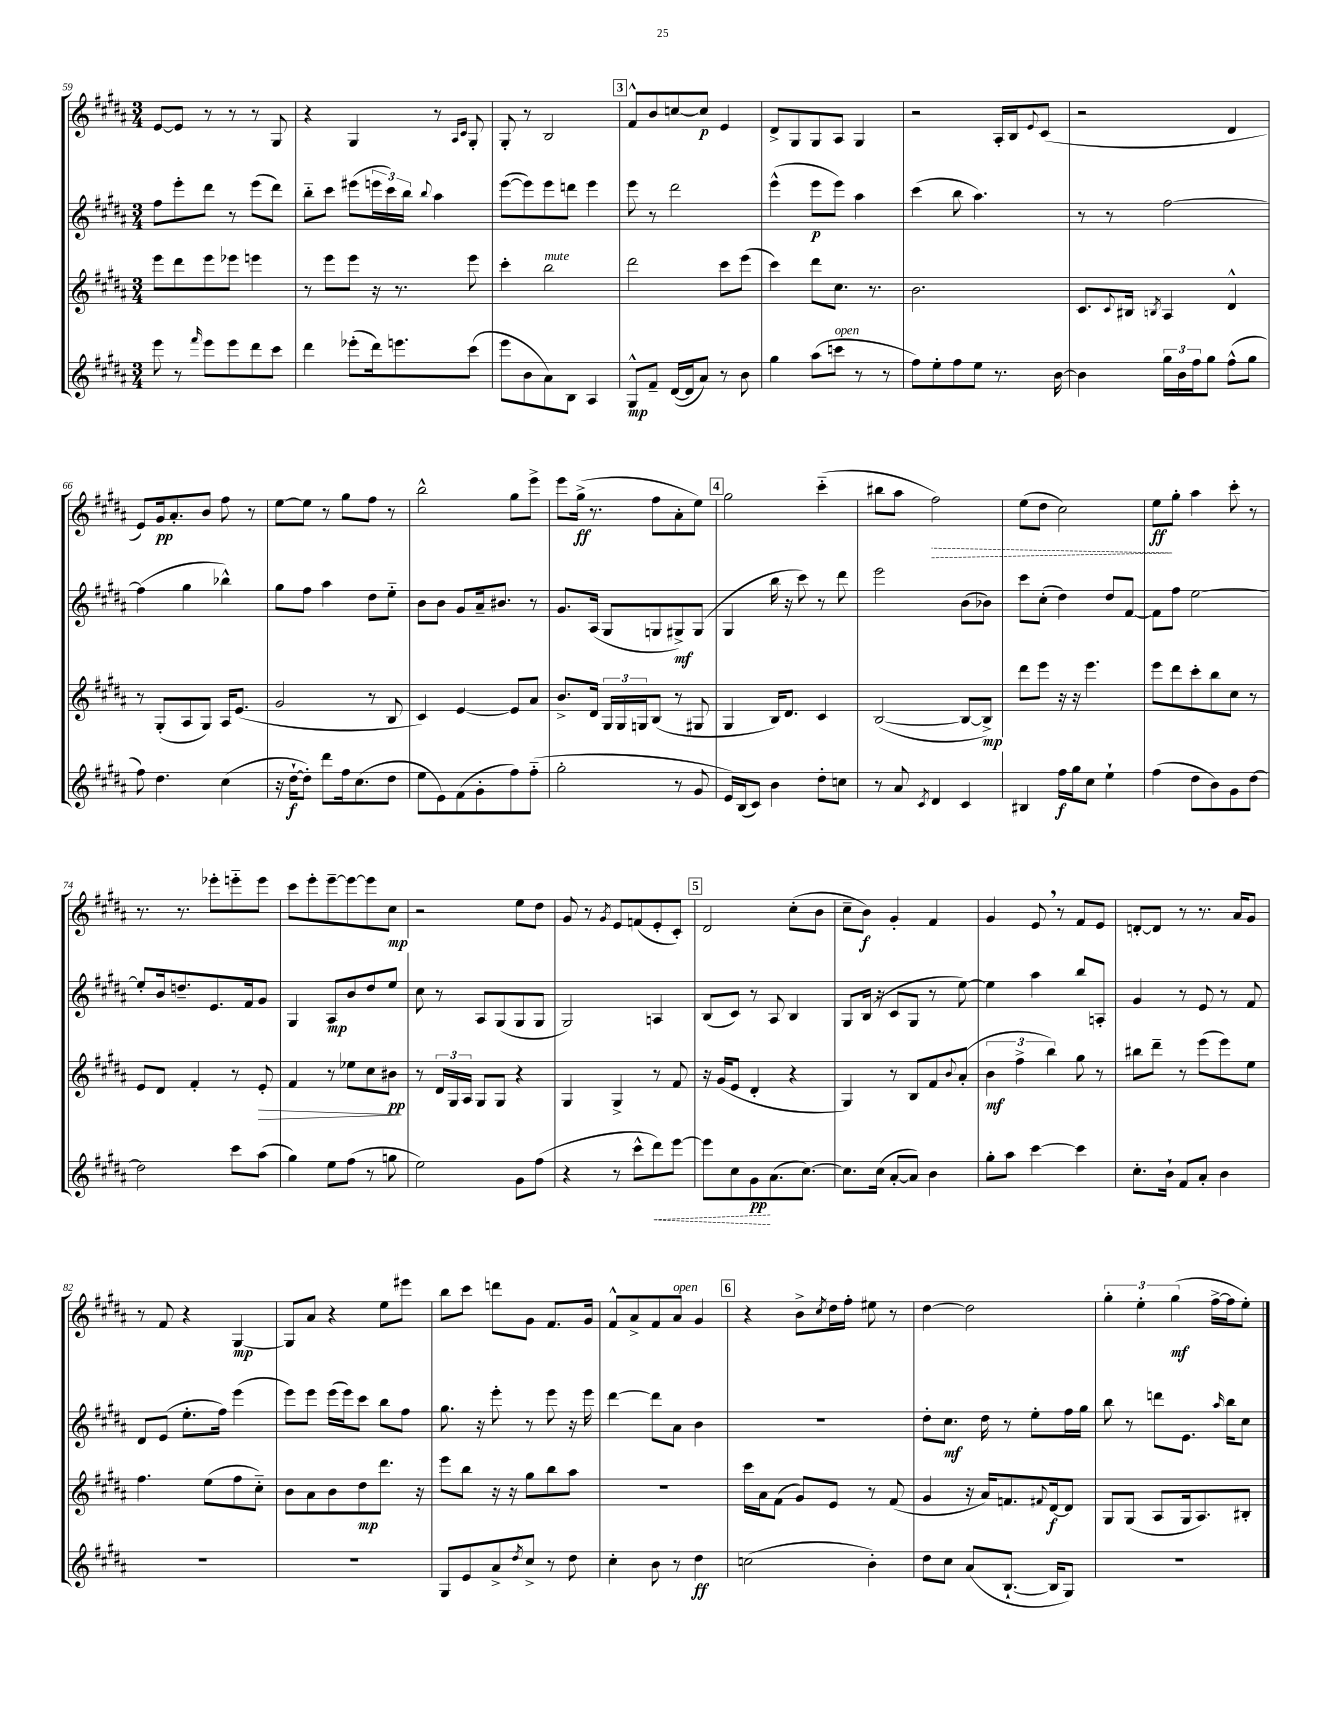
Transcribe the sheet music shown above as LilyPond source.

<<
\new StaffGroup <<
\new Staff = "s0" {
    \clef treble \key b \major \numericTimeSignature \time 3/4
    e'8~ e'8 r8 r8 r8 gis8 |
    r4 gis4 r8 \grace { ais16 cis'16 } gis8-. |
    gis8-. r8 b2 |
    \mark \markup { \box "3" } fis'8-^ b'8 c''8~ c''8\p e'4 |
    dis'8-> gis8 gis8 ais8 gis4 |
    r2 ais16-. b16 \appoggiatura { e'8 } cis'8( |
    r2 dis'4 |
    e'8) gis'16\pp ais'8.-. b'8 fis''8 r8 |
    e''8~ e''8 r8 gis''8 fis''8 r8 |
    b''2-^ gis''8 e'''8-> |
    e'''8 gis''16->\ff( r8. fis''8 ais'8-. e''8) |
    \mark \markup { \box "4" } gis''2 cis'''4-_( |
    bis''8 ais''8 \once \override Hairpin.style = #'dashed-line fis''2\>) |
    e''8( dis''8 cis''2) |
    e''8\ff\! gis''8-. ais''4 cis'''8-. r8 |
    r8. r8. ees'''8-. e'''8-_ e'''8 |
    cis'''8 e'''8-. e'''8~-- e'''8~ e'''8 cis''8\mp |
    r2 e''8 dis''8 |
    gis'8 r8 \acciaccatura { gis'8 } e'8 f'8( e'8-. cis'8-.) |
    \mark \markup { \box "5" } dis'2 cis''8-.( b'8 |
    cis''8-- b'8\f) gis'4-. fis'4 |
    gis'4 e'8 \breathe r8 fis'8 e'8 |
    d'8~-. d'8 r8 r8. ais'16 gis'8 |
    r8 fis'8 r4 gis4~\mp |
    gis8 ais'8 r4 e''8 eis'''8 |
    b''8 cis'''8 d'''8 gis'8 fis'8. gis'16 |
    fis'8-^ ais'8-> fis'8 ais'8^\markup { \italic "open" } gis'4 |
    \mark \markup { \box "6" } r4 b'8-> \acciaccatura { cis''8 } dis''16 fis''16-. eis''8 r8 |
    dis''4~ dis''2 |
    \tuplet 3/2 { gis''4-. e''4-. gis''4\mf( } fis''16~-> fis''16 e''8-.) \bar "|." |
}
\new Staff = "s1" {
    \clef treble \key b \major \numericTimeSignature \time 3/4
    fis''8 e'''8-. dis'''8 r8 e'''8( dis'''8) |
    b''8-_ cis'''8 eis'''8( \tuplet 3/2 { e'''16 cis'''16) b''16 } \appoggiatura { b''8 } ais''4 |
    e'''8~( e'''8) e'''8 d'''8 e'''4 |
    \mark \markup { \box "3" } e'''8 r8 dis'''2 |
    e'''4-^( e'''8\p e'''8) ais''4 |
    cis'''4( b''8 ais''4.) |
    r8 r8 fis''2~ |
    fis''4( gis''4 bes''4-^) |
    gis''8 fis''8 ais''4 dis''8 e''8-_ |
    b'8 b'8 gis'8 ais'16-- bis'8. r8 |
    gis'8. ais16( gis8 g8 gis8->\mf) gis8( |
    \mark \markup { \box "4" } gis4 b''16 r16 cis'''8) r8 dis'''8 |
    e'''2 b'8( bes'8) |
    cis'''8 cis''8-.( dis''4) dis''8 fis'8~ |
    fis'8 fis''8 e''2~ |
    e''8-. b'16 d''8.-- e'8. fis'16 gis'8 |
    gis4 ais8\mp b'8 dis''8 e''8 |
    cis''8 r8 ais8 gis8( gis8 gis8 |
    gis2) a4 |
    \mark \markup { \box "5" } b8( cis'8) r8 ais8 b4 |
    gis8 b16( r16 cis'8 gis8 r8 e''8~) |
    e''4 ais''4 b''8 a8-. |
    gis'4 r8 e'8 r8 fis'8 |
    dis'8 e'8( e''8.-. fis''16) e'''4( |
    e'''8) e'''8 e'''16( e'''16) cis'''8 b''8 fis''8 |
    gis''8. r16 e'''8-. r8 e'''8 r16 e'''16 |
    dis'''4~ dis'''8 ais'8 b'4 |
    \mark \markup { \box "6" } R2. |
    dis''8-. cis''8.\mf dis''16 r8 e''8-. fis''16 gis''16 |
    b''8 r8 d'''8 e'8. \grace { ais''16 } b''16 cis''8 \bar "|." |
}
\new Staff = "s2" {
    \clef treble \key b \major \numericTimeSignature \time 3/4
    e'''8 dis'''8 e'''8 ees'''8 e'''4 |
    r8 e'''8 e'''8 r16 r8. e'''8 |
    cis'''4-. b''2^\markup { \italic "mute" } |
    \mark \markup { \box "3" } dis'''2 cis'''8 e'''8( |
    cis'''4) dis'''8 cis''8. r8. |
    b'2. |
    cis'8. \appoggiatura { cis'8 } bis16 \acciaccatura { b8 } ais4 dis'4-^ |
    r8 gis8-.( ais8 gis8) ais16 e'8.( |
    gis'2 r8 b8 |
    cis'4) e'4~ e'8 ais'8 |
    b'8.-> dis'16 \tuplet 3/2 { gis16 gis16 g16 } b8( r8 gis8 |
    \mark \markup { \box "4" } gis4 b16) dis'8. cis'4 |
    b2~( b8~ b8->\mp) |
    dis'''8 e'''8 r16 r16 e'''4. |
    e'''8 dis'''8 cis'''8-. b''8 cis''8 r8 |
    e'8 dis'8 fis'4-. r8 e'8-.\> |
    fis'4 r8 ees''8 cis''8 bis'8\pp\! |
    r8 \tuplet 3/2 { dis'16 gis16 ais16 } gis8 gis8 r4 |
    gis4 gis4-> r8 fis'8 |
    \mark \markup { \box "5" } r16 gis'16( e'8 dis'4-. r4 |
    gis4) r8 b8 fis'8 \appoggiatura { b'8 } ais'8-.( |
    \tuplet 3/2 { b'4\mf fis''4-> b''4) } gis''8 r8 |
    bis''8 dis'''8-- r8 e'''8( e'''8) e''8 |
    fis''4. e''8( fis''8 cis''8-_) |
    b'8 ais'8 b'8 dis''8\mp dis'''8. r16 |
    e'''8 b''8 r16 r16 gis''8 b''8 ais''8 |
    R2. |
    \mark \markup { \box "6" } cis'''16 ais'16 fis'8( gis'8) e'8 r8 fis'8( |
    gis'4 r16 ais'16) f'8. \appoggiatura { fis'8 } dis'16~\f dis'8 |
    gis8 gis8( ais8 gis16 ais8.) bis8-. \bar "|." |
}
\new Staff = "s3" {
    \clef treble \key b \major \numericTimeSignature \time 3/4
    e'''8 r8 \grace { fis'''16 } e'''8 e'''8 dis'''8 cis'''8 |
    dis'''4 ees'''8-.( dis'''16) e'''8. cis'''8( |
    e'''8 b'8 ais'8) b8 ais4 |
    \mark \markup { \box "3" } gis8-^\mp fis'8-- dis'16~( dis'16 ais'8) r8 b'8 |
    gis''4 ais''8( c'''8^\markup { \italic "open" } r8 r8 |
    fis''8) e''8-. fis''8 e''8 r8. b'16~ |
    b'4 \tuplet 3/2 { gis''16 b'16 fis''16 } gis''8 fis''8-^( gis''8 |
    fis''8) dis''4. cis''4( |
    r16 dis''16~-!\f dis''8-.) dis'''8 fis''16 cis''8.( dis''8 |
    e''8 e'8) fis'8( gis'8-. fis''8) fis''8-_( |
    gis''2-. r8 gis'8 |
    \mark \markup { \box "4" } e'16) b16( cis'8) b'4 dis''8-. c''8 |
    r8 ais'8 \acciaccatura { cis'8 } dis'4 cis'4 |
    bis4 fis''16\f gis''16 cis''8 e''4-! |
    fis''4( dis''8 b'8) gis'8 dis''8~ |
    dis''2 cis'''8 ais''8( |
    gis''4) e''8 fis''8( r8 g''8 |
    e''2) gis'8 fis''8( |
    r4 r8 cis'''8-^ \once \override Hairpin.style = #'dashed-line dis'''8\<) e'''8~ |
    \mark \markup { \box "5" } e'''8 cis''8 gis'8\pp\! ais'8.( cis''8.~) |
    cis''8. cis''16( ais'8~-. ais'8) b'4 |
    gis''8-. ais''8 cis'''4~ cis'''4 |
    cis''8.-. b'16-! fis'8 ais'8-. b'4 |
    R2. |
    R2. |
    gis8 e'8 ais'8-> \acciaccatura { dis''8 } cis''8-> r8 dis''8 |
    cis''4-. b'8 r8 dis''4\ff |
    \mark \markup { \box "6" } c''2( b'4-.) |
    dis''8 cis''8 ais'8( b8.~-! b16 gis8) |
    R2. \bar "|." |
}
>>
>>
\layout { \context { \Score currentBarNumber = #59 } }
